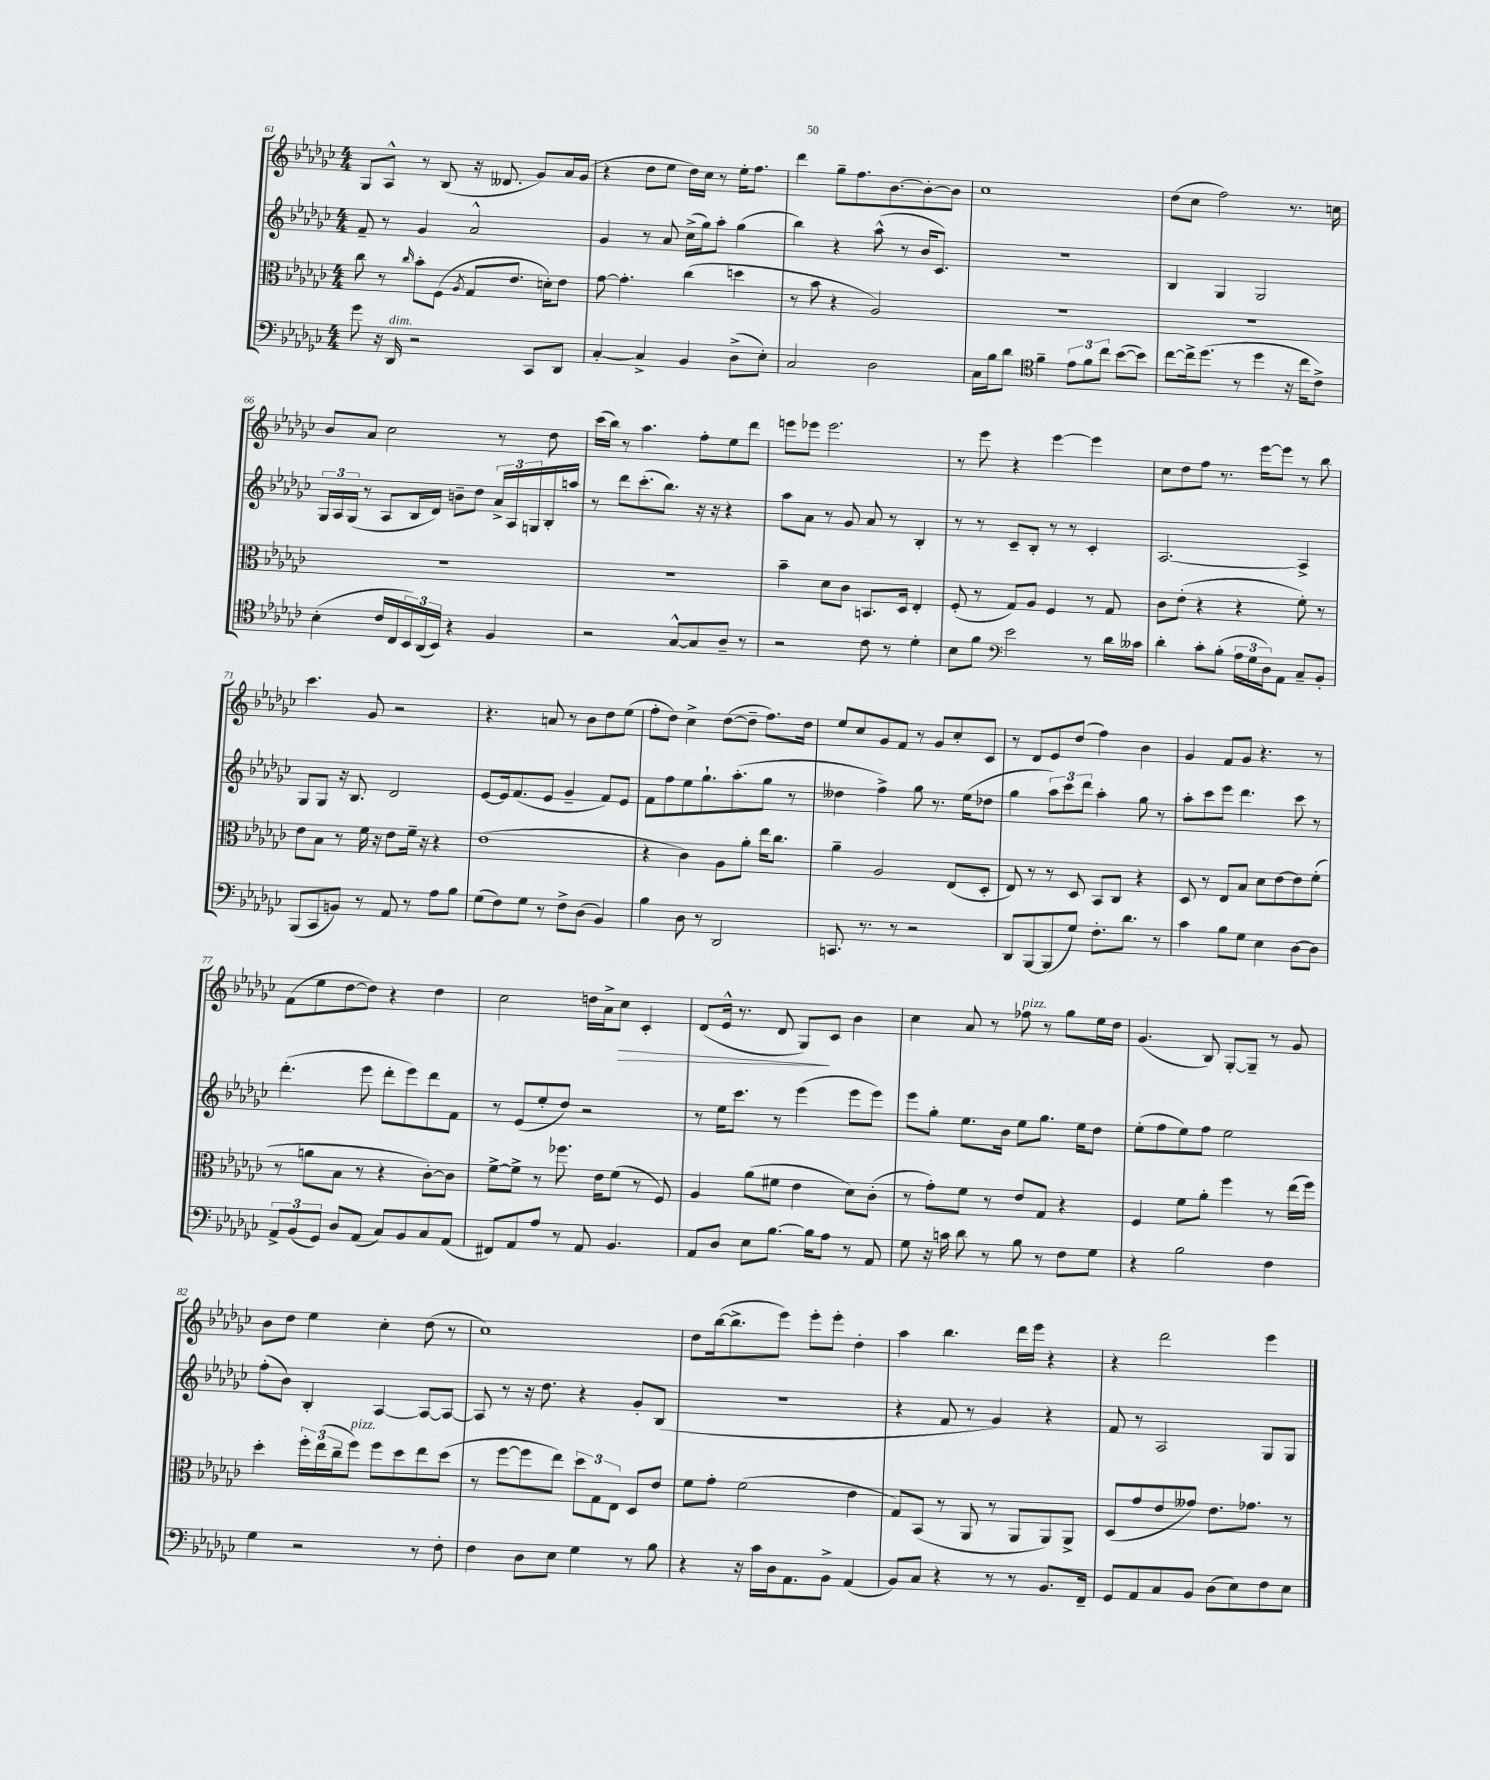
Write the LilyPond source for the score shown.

<<
\new StaffGroup <<
\new Staff = "s0" {
    \clef treble \key ges \major \numericTimeSignature \time 4/4
    ges8 aes8-^ r8 bes8( r16 deses'8. ges'8) aes'16 ges'16( |
    r4 des''8 ees''8 des''16) ces''16 r8 ees''16-. f''8. |
    des'''4 ges''8-- f''8. bes'8.~ bes'8~-. bes'8 |
    ces''1 |
    des''8( ces''8 f''2) r8. c''16 |
    bes'8 aes'8 ces''2 r8 des''8 |
    ces'''16( bes''16) r8 aes''4. f''8-. ees''8 des'''8 |
    e'''8 ees'''8 ees'''2. |
    r8 ees'''8 r4 ees'''4~ ees'''4 |
    ces''8 des''8 f''8 r8. ees'''16~ ees'''8 r8 bes''8 |
    ces'''4. ges'8 r2 |
    r4. a'8 r8 bes'8 des''8 ees''8( |
    f''8-. des''8) ces''4-> des''8~( des''8-- f''8.) des''16 |
    ees''8 ces''8 ges'8 f'8 r8 ges'8 ces''8-. ces'8 |
    r8 des'8 ees'8 des''8( f''4) bes'4 |
    ges'4 f'8 ges'8 r4. r8 |
    f'8( ees''8 des''8~ des''8) r4 des''4 |
    ces''2 d''16 aes'16-> ces''8\> ces'4-. |
    des'8( ees'16-^ r8. des'8 ges8\!) ces'8 bes'4 |
    ces''4 aes'8 r8 fes''8^\markup { \italic "pizz." } r8 ges''8 ees''16 des''16 |
    ges'4.( bes8) ges8~-. ges8-- r8 ges'8 |
    bes'8 des''8 ees''4 ces''4-. des''8( r8 |
    ces''1) |
    des''8 bes''16~( bes''8.-> ees'''8) ees'''8-. ees'''8-. des''4-. |
    aes''4 bes''4. des'''16 ees'''16 r4 |
    r4 des'''2 ees'''4 \bar "|." |
}
\new Staff = "s1" {
    \clef treble \key ges \major \numericTimeSignature \time 4/4
    f'8-- r8 ges'4 aes'2-^ |
    ges'4 r8 aes'8 ces''16->( ges''16) aes''8-. ges''4( |
    bes''4) r4 aes''8-^( r8 bes'16 ces'8.) |
    R1 |
    bes4 ges4 ges2 |
    \tuplet 3/2 { ges16 aes16 ges16( } r8 aes8 bes16 des'16) b'8-- des''8 \tuplet 3/2 { aes'16-> aes16 g16 } bes16-. a''16 |
    r8 des'''8 ces'''8.-.( bes''8.) r16 r16 r4 |
    aes''8 aes'8 r8 ges'8 aes'8 r8 bes4-. |
    r8 r8 ces'8-- bes8-. r8 r8 ces'4-. |
    aes2.~ aes4-> |
    ges8 ges8 r16 bes8. des'2 |
    ees'8~ ees'16 f'8.( ees'8 ges'4-- f'8) ees'8 |
    f'8 f''8 ees''8 ges''8.-! aes''8.-.( ges''8 r8 |
    deses''4 f''4->) ges''8 r8. ees''16( des''8 |
    ges''4 \tuplet 3/2 { aes''8) ces'''8 des'''8 } aes''4-. ges''8 r8 |
    aes''8-. ces'''8 ees'''8 des'''4. ces'''8 r8 |
    des'''4.-.( ees'''8 des'''8-. ees'''8) des'''8 f'8 |
    r8 ees'8( ees''8-. des''8) r2 |
    r8 ees''16 ces'''8. r8 ees'''4( ees'''8 ees'''8) |
    ees'''8 ges''8-. ees''8. bes'16 ees''8 ges''8. ees''16 des''8 |
    ees''8-.( f''8 ees''8) f''8 ees''2 |
    f''8-.( bes'8) bes4-. aes4~ aes8~ aes8~ |
    aes8 r8 r16 des''8. r4 ges'8-. bes8( |
    R1 |
    r4 f'8 r8 ges'4) r4 |
    f'8 r8 aes2 ges8 ges8 \bar "|." |
}
\new Staff = "s2" {
    \clef alto \key ges \major \numericTimeSignature \time 4/4
    ces''8 r8 \grace { ces''16 } bes'8-. f8( \acciaccatura { aes8 } ges8 ees'8. d'16-.) ees'8 |
    ges'8~ ges'4.-. ces''4( d''4 |
    r8 bes'8 r4 aes2) |
    R1 |
    R1 |
    R1 |
    R1 |
    bes'4-- des'8 ces'8 b,8. des16 ees4-. |
    f8-.( r8 ges8) aes8 f4 r8 ges8 |
    ces'8 ees'8-.( r4 r4 f'8-.) r8 |
    ees'8 bes8 r8 f'16 r16 ees'8 f'16-- r16 r4 |
    ees'1( |
    r4 ces'4) aes8 aes'8-. ees''16 ces''8. |
    aes'4-- aes2 ees8( des8-. |
    ees8) r8 r8 des8 bes,8 ces8 r4 |
    des8 r8 ees8 bes8 des'8 ees'8~ ees'8 f'8-.( |
    r8 a'8 bes8 r8 r4 ces'8~-.) ces'8 |
    f'8~-> f'8-> r8 fes''8. ees'16 f'8( r8 f8) |
    aes4 aes'8( fis'8 ees'4 des'8) ces'8-.( |
    r8 ges'8-.) f'8 r8 ees'8 ges8 r4 |
    f4 f'8 aes'8-. f''4 r8 ees''16( f''16) |
    des''4-. \tuplet 3/2 { f''16-. ees''16( ces''16-- } f''8^\markup { \italic "pizz." }) f''8 des''8 ees''8 des''8( |
    r8 f''8~ f''8 ees''8) \tuplet 3/2 { des''8 ges8 ees8 } des8 ees'8 |
    f'8 ges'8-. f'2( ees'4 |
    ges8) bes,8( r8 aes,8 r8 aes,8 aes,8) aes,8-> |
    des8( ges'8 ees'8 geses'8) ees'8. ges'8. r8 \bar "|." |
}
\new Staff = "s3" {
    \clef bass \key ges \major \numericTimeSignature \time 4/4
    ges'8 r16 des,16^\markup { \italic "dim." } r2 ces,8 des,8 |
    ces4~-. ces4-> bes,4 des8->( ees8-.) |
    ces2 des2 |
    ces16 bes16 des'8 \clef tenor f'4-- \tuplet 3/2 { ees'8 f'8 ces''8 } bes'8~( bes'8) |
    ces''8~ ces''16-> des''8.( r8 des''4 r16 ces''16 ces'8->) |
    bes4-.( ces'16 ces16 \tuplet 3/2 { bes,16) aes,16( bes,16) } r4 f4 |
    r2 ges8~-^ ges8 aes8-- r8 |
    r2 ces'8 r8 des'4-. |
    bes8 f'8 \clef bass ees'2 r8 des'16 ceses'16 |
    des'4-. ces'8-. bes8-.( \tuplet 3/2 { aes16 ges16 des16) } aes,8 ces8-- bes,8-. |
    bes,,8( ces,8 b,8) r8 aes,8 r8 aes8 bes8 |
    ges8( f8) ges8 r8 f8-> des8( bes,4) |
    bes4 des8 r8 des,2 |
    c,8. r8. r8 r2 |
    des,8 bes,,8~ bes,,8( ges8) f8.-. des'8. r8 |
    ces'4 bes8 ges8 ees4 des8~ des8 |
    \tuplet 3/2 { aes,8-> bes,8( ges,8) } des8 aes,8( ces8) bes,8 ces8 aes,8( |
    fis,8) aes,8 aes8 r8 aes,8 bes,4. |
    aes,8 des8 ees8 bes8.~ bes16 aes8 r8 aes,8 |
    ges8 r16 c'16 des'8 r8 bes8 r8 f8 ges8 |
    r4 bes2 f4 |
    ges4 r2 r8 f8-. |
    f4 des8 ees8 ges4 r8 bes8 |
    r4 r16 ces'16 des16 aes,8. bes,8-> aes,4( |
    bes,8) ces8 r4 r8 r8 bes,8. f,16-- |
    ges,8 aes,8 ces8 bes,8 des8( ees8) f8 ees8 \bar "|." |
}
>>
>>
\layout { \context { \Score currentBarNumber = #61 } }
